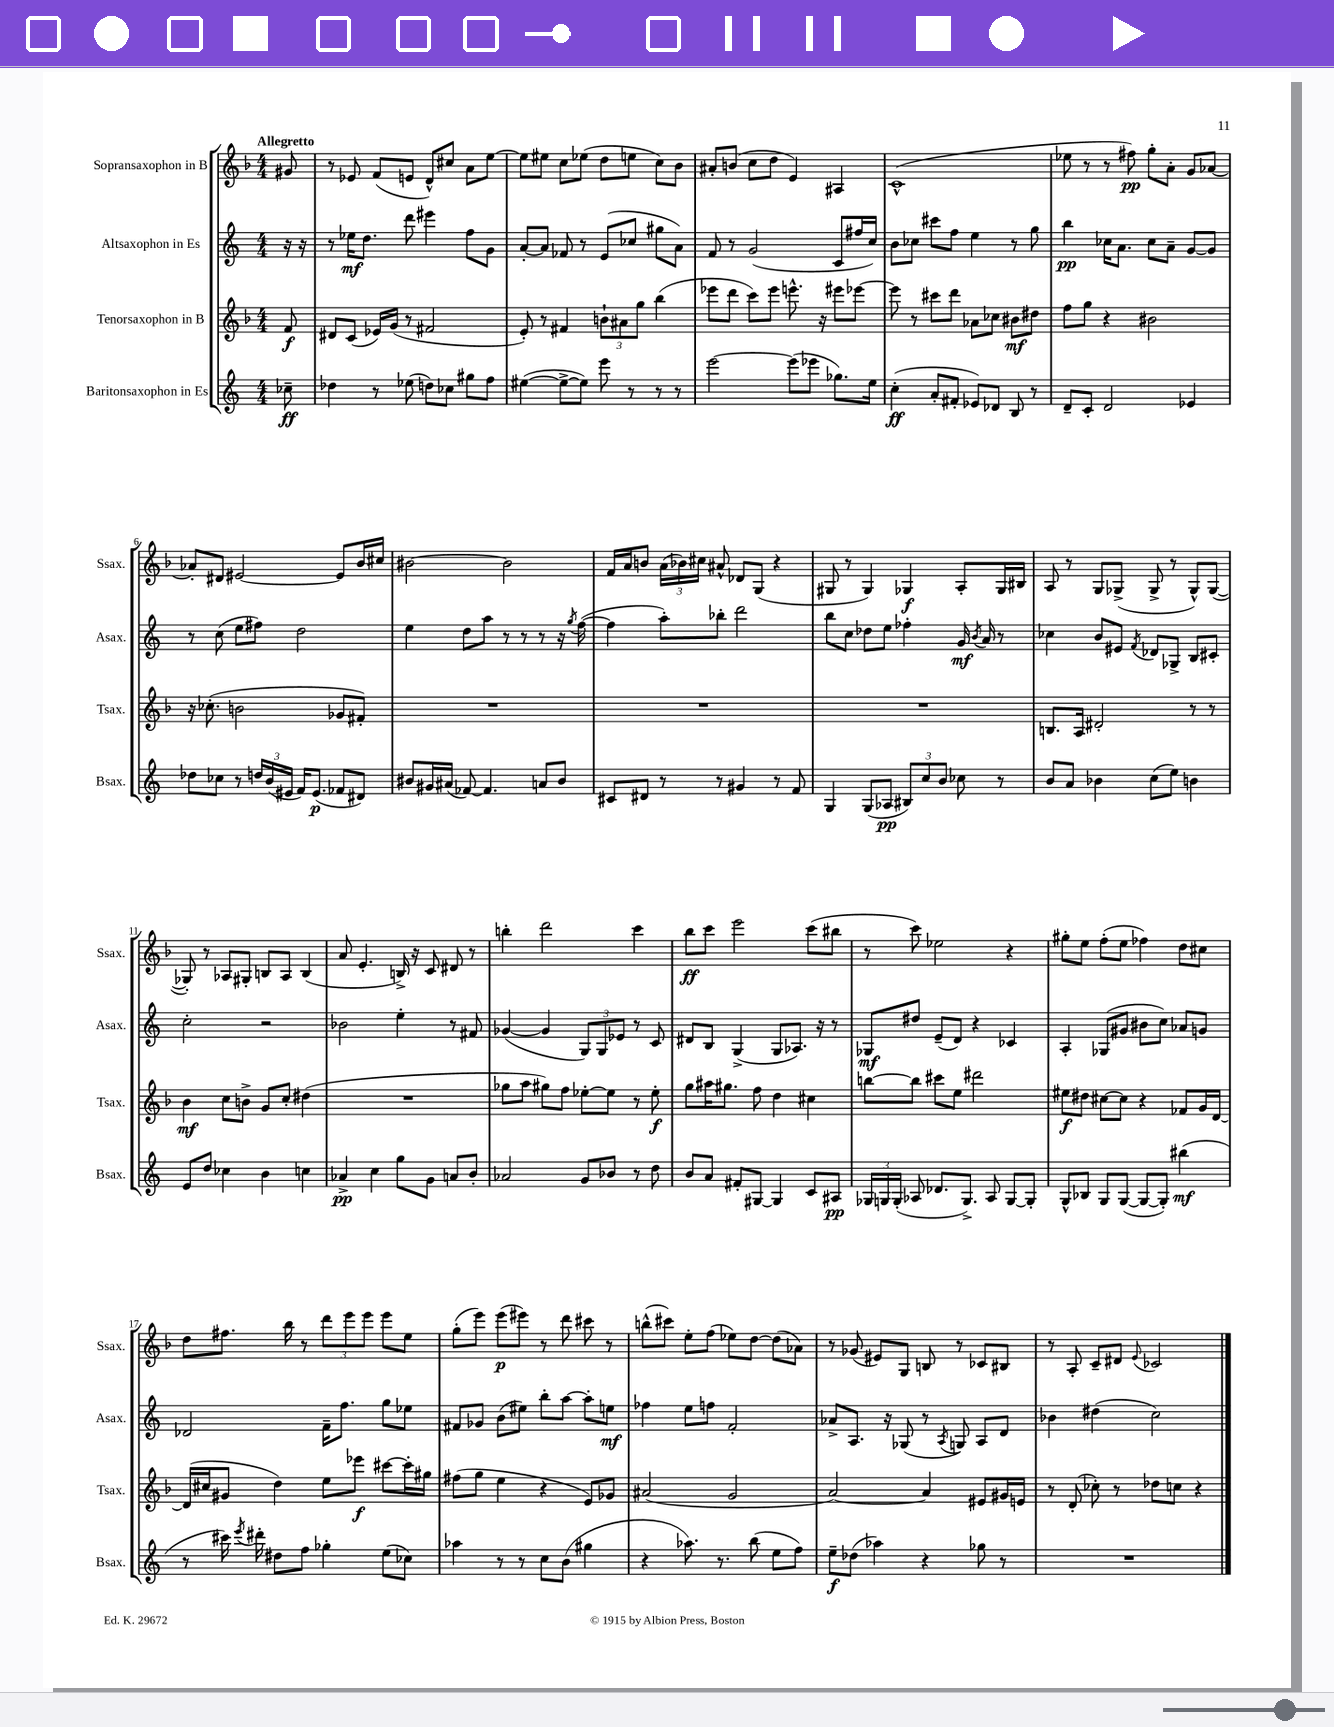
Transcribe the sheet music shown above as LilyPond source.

<<
\new StaffGroup <<
\new Staff = "s0" \with { instrumentName = "Sopransaxophon in B" shortInstrumentName = "Ssax." } {
    \clef treble \key f \major \numericTimeSignature \time 4/4 \partial 8 \tempo "Allegretto"
    \autoBeamOff gis'8 |
    r8 ees'8 f'8[( e'8] d'8[-^) cis''8] a'8[ e''8]~ |
    e''8[ eis''8] c''8[ ees''8]( d''8[ e''8] c''8[) bes'8] |
    ais'8[-. b'8]( c''8[ d''8] e'4) ais4 |
    c'1-^( |
    ees''8 r8 r8 fis''8\pp) g''8[-. a'8]-. g'8[ aes'8]~ |
    aes'8[-. dis'8] eis'2~ eis'8[ bes'16 cis''16] |
    bis'2~ bis'2 |
    f'16[ a'16 b'8] \tuplet 3/2 { a'16[( bes'16) cis''16] } ais'8-^ des'8[ g8]( r4 |
    gis8 r8 gis4) ges4\f a8[-. ges16 bis16] |
    a8 r8 g8[ ges8]->( ges8-> r8 ges8[-^) ges8]~( |
    ges8-.) r8 aes8[ gis8]-. b8[ aes8] b4( |
    a'8 e'4.-. b16->) r16 c'8 dis'8 r8 |
    b''4-. d'''2 c'''4 |
    bes''8[\ff c'''8] e'''2 c'''8[( bis''8] |
    r8 c'''8) ees''2 r4 |
    gis''8[-. e''8] f''8[-.( e''8] fes''4) d''8[ cis''8] |
    d''8[ fis''8.] bes''16 r8 \tuplet 3/2 { d'''8[ e'''8 e'''8] } e'''8[ e''8] |
    g''8[-.( e'''8]) e'''8[\p( eis'''8]) r8 d'''8 cis'''8 r8 |
    b''8[-^( cis'''8]) e''8[-. f''8]( ees''8[) d''8]~ d''8[( aes'8]) |
    r8 ges'8( eis'8[) g8] b8 r8 ces'8[ bis8] |
    r8 a8-. c'8[-- dis'8] \appoggiatura { e'8 } ces'2 \bar "|." |
}
\new Staff = "s1" \with { instrumentName = "Altsaxophon in Es" shortInstrumentName = "Asax." } {
    \clef treble \key c \major \numericTimeSignature \time 4/4 \partial 8
    \autoBeamOff r16 r16 |
    r8 ees''16[\mf d''8.] d'''8 eis'''4 f''8[ g'8] |
    a'8[~-. a'8] fes'8 r8 e'8[( ces''8] gis''8[ a'8]) |
    f'8 r8 g'2( c'8[ fis''16 c''16]) |
    b'8[ ces''8] cis'''8[ f''8] e''4 r8 g''8 |
    b''4\pp ces''16[ a'8.] ces''8[ a'8]-- g'8[~ g'8] |
    r8 c''8( e''8[ fis''8]) d''2 |
    e''4 d''8[ a''8] r8 r8 r8 r16 \acciaccatura { g''8 } f''16~( |
    f''4 a''8[-.) bes''8]-. d'''2 |
    b''8[ c''8] des''8[ e''8] fes''4-. g'16\mf \acciaccatura { b'8 } a'16 r8 |
    ces''4 b'8[ eis'8] \acciaccatura { f'8 } des'8[ ges8]-> b8[ cis'8]-. |
    c''2-. r2 |
    bes'2 e''4-. r8 fis'8 |
    ges'4~( ges'4 \tuplet 3/2 { g8[) g8 ees'8] } r8 c'8 |
    dis'8[ b8] g4->( g8[ aes8.]) r16 r8 |
    ges8[\mf dis''8] e'8[--( d'8]) r4 ces'4 |
    a4-. ges8[( gis'8] bis'8[ c''8]) aes'8[ g'8] |
    des'2 f'16[-- f''8.] g''8[ ees''8] |
    fis'8[ ges'8] b'8[( eis''8]) b''8[-. a''8]~ a''8[-. e''8]\mf |
    fes''4 e''8[ f''8] f'2-. |
    aes'8[-> a8.] r16 ges8( r8 \acciaccatura { a8 } g8) a8[ d'8] |
    bes'4 dis''4( c''2) \bar "|." |
}
\new Staff = "s2" \with { instrumentName = "Tenorsaxophon in B" shortInstrumentName = "Tsax." } {
    \clef treble \key f \major \numericTimeSignature \time 4/4 \partial 8
    \autoBeamOff f'8\f |
    dis'8[ c'8]( ees'16[) g'16]( r8 fis'2 |
    e'8-.) r8 fis'4 \tuplet 3/2 { b'8[-! ais'8 g''8] } bes''4( |
    ees'''8[ d'''8] c'''8[) ees'''8] e'''8.-^ r16 eis'''8[ ees'''8]~ |
    ees'''8 r8 cis'''8[ d'''8] aes'8[ ces''8] bis'8[\mf dis''8] |
    f''8[ g''8] r4 bis'2 |
    r16 ces''8.-.( b'2 ges'8[ fis'8]-.) |
    R1 |
    R1 |
    R1 |
    b8.[ a16] dis'2-. r8 r8 |
    bes'4\mf c''8[ b'8]-> g'8[ c''8]-. dis''4( |
    R1 |
    ges''8[ a''8] gis''8[) f''8] ees''8[~-. ees''8] r8 ees''8-.\f |
    g''8[ ais''16 gis''8.] f''8 d''4 cis''4 |
    b''8[~ b''8] cis'''8[ e''8] dis'''2 |
    eis''8[\f dis''8] cis''8[~ cis''8] r4 fes'8[ g'16 d'16]~ |
    d'16[( cis''16 gis'8] d''4) e''8[ ees'''8]\f cis'''8[~ cis'''16-. gis''16] |
    fis''8[( g''8] e''4 r4 e'8[) ges'8] |
    ais'2( g'2 |
    a'2~) a'4 eis'8[ gis'16 e'16] |
    r8 d'8-.( ces''8-.) r8 des''8[ c''8] r4 \bar "|." |
}
\new Staff = "s3" \with { instrumentName = "Baritonsaxophon in Es" shortInstrumentName = "Bsax." } {
    \clef treble \key c \major \numericTimeSignature \time 4/4 \partial 8
    \autoBeamOff ces''8--\ff |
    des''4 r8 ees''8( d''8[) ces''8] gis''8[ f''8] |
    eis''4~( eis''8[~-> eis''8]) e'''8 r8 r8 r8 |
    e'''2~ e'''8[( ees'''8] ges''8.[) e''16] |
    c''4-.\ff( a'8[-. fis'8]-. ees'8[) des'8] b8 r8 |
    d'8[-- c'8]-. d'2 ees'4 |
    des''8[ ces''8] r8 \tuplet 3/2 { d''16[ b'16( eis'16] } f'16[) eis'8.]\p( fes'8[ dis'8]) |
    bis'8[ gis'16 ais'16]( fes'8~) fes'4. a'8[ bis'8] |
    cis'8[ dis'8] r8 r8 gis'4 r8 f'8 |
    g4 g8[( aes8]\pp \tuplet 3/2 { bis8[) c''8 b'8] } ces''8 r8 |
    b'8[ a'8] bes'4 c''8[( e''8]) b'4 |
    e'8[ d''8] ces''4 b'4 c''4 |
    aes'4->\pp c''4 g''8[ g'8] a'8[ b'8]-. |
    aes'2 g'8[ bes'8] r8 d''8 |
    b'8[ a'8] fis'8[-. gis8]~ gis4 c'8[ ais8]\pp |
    \tuplet 3/2 { ges16[ g16 g16]-.( } aes8 des'8.[ g8.]->) aes8 g8[~ g8]-. |
    g8[-^ bes8] g8[ g8]~( g8[~ g8]-.) bis''4\mf( |
    r8 cis'''16) \acciaccatura { e'''8 } dis'''16-. dis''8[ f''8] ges''4-. e''8[( ces''8]) |
    aes''4 r8 r8 c''8[ b'8]( gis''4 |
    r4 aes''8.) r8. b''8( e''8[ f''8]) |
    e''8[--\f des''8]( aes''4) r4 ges''8 r8 |
    R1 \bar "|." |
}
>>
>>
